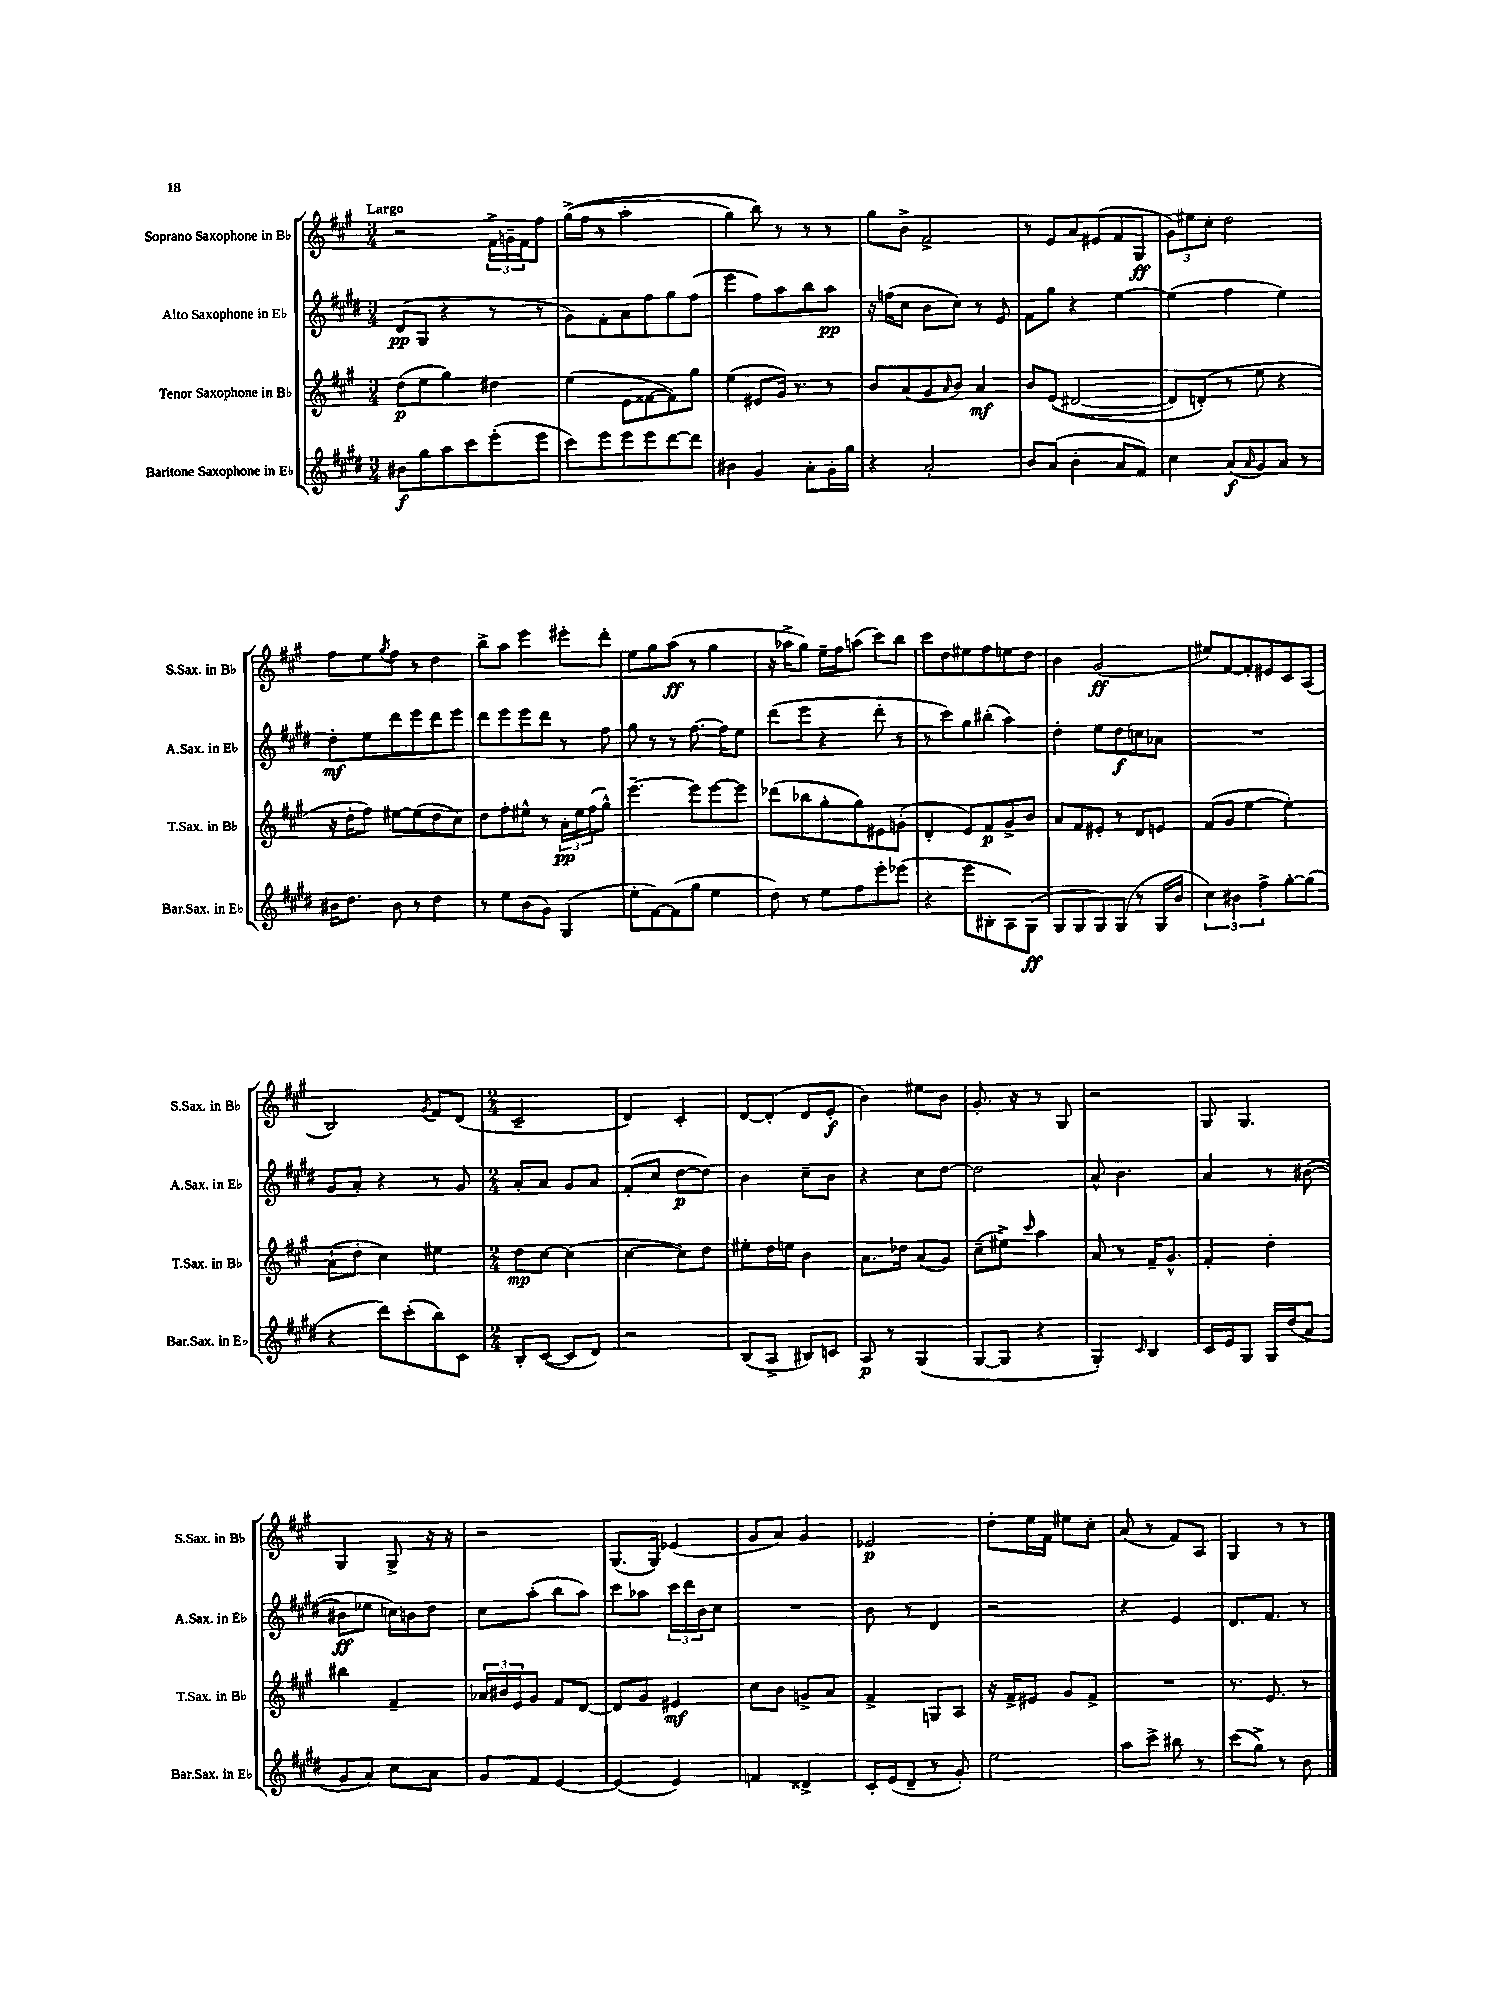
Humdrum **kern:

**kern	**kern	**kern	**kern
*staff4	*staff3	*staff2	*staff1
*clefG2	*clefG2	*clefG2	*clefG2
*k[f#c#g#d#]	*k[f#c#g#]	*k[f#c#g#d#]	*k[f#c#g#]
*M3/4	*M3/4	*M3/4	*M3/4
8b#	(8dd	(8d#	2r
8gg#	8ee	8G#	.
8aa	4gg#)	4r	.
8ccc#	.	.	.
(8eee'	4dd#	8r	24f#^
.	.	.	24g~
.	.	.	24f#
8eee	.	8r	8ff#
=	=	=	=
8ccc#)	(4ee	8g#)	&((16gg#^
.	.	.	16ff#
8eee	.	8f#'	8r
8eee	8e	8a	2aa'
8eee	[8f##	8ff#	.
[8ddd#	8f##])	8gg#	.
8ddd#]	8gg#	(8ff#	.
=	=	=	=
4b#	(4ee	4eee	4gg#)
4g#	8e#	8ff#)	8bb&)
.	16g#)	8aa	8r
.	8.r	.	.
8a'	.	8bb	8r
16g#'	8r	8aa	8r
16gg#	.	.	.
=	=	=	=
4r	8b	16r	8gg#
.	.	(16ff	.
.	(8a	8cc#	8b^
2a'	8g#	8b	2f#^
.	16qqa	.	.
.	8b)	8cc#)	.
.	4a	8r	.
.	.	8e	.
=	=	=	=
8b	8b	8f#	8r
(8a	&((8e	8gg#	8e
4b'	[2d#	4r	8a
.	.	.	(8e#
8a	.	[4ee	8f#
8f#)	.	.	8G#
=	=	=	=
4cc#	8d#])	(4ee]	12g#)
.	.	.	12ee#
.	(8d'&)	.	.
.	.	.	12cc#'
(8a	8r	4ff#	2dd
16qqa	.	.	.
8g#)	8ee	.	.
8a	4r	4ee)	.
8r	.	.	.
=	=	=	=
16b#	16r	8dd#'	8ff#
8.dd#	16dd'	.	.
.	8ff#)	8ee	8ee
.	.	.	8qgg#
8b#	[8ee#	8ddd#	8ff#
8r	(8ee#]	8eee	8r
4dd#	8dd	8ddd#	4dd
.	8cc#)	8eee	.
=	=	=	=
8r	8dd	8ddd#	8bb^
8ee	8ff#'	8eee	8aa
(8b	8ee#^^	8eee	4eee
8g#)	8r	8ddd#	.
(4G#	24a'	8r	8eee#'
.	24ee#	.	.
.	(24ff#	.	.
.	8gg#^^)	8ff#	8ddd'
=	=	=	=
8ee'	[4.eee~	8gg#	8ee
[8f#)	.	8r	8gg#
(8f#]	.	8r	(8aa
8gg#	8eee]	[8.ff#	8r
4ee	[8eee	.	4gg#
.	.	16ff#]	.
.	8eee]	8ee	.
=	=	=	=
8dd#)	(8ddd-	(8ddd#	16r
.	.	.	16aa-^
8r	8bb-	8eee	8gg#)
8ee	8gg#'	4r	16ee~
.	.	.	16ff#
8ff#	8gg#)	.	(8aa
8eee'	8e#	8ddd#'	8ccc#)
(8eee-	(8g'	8r	8bb
=	=	=	=
4r	4d'	8r	8ccc#
.	.	8ccc#)	8dd
8eee	8e)	8gg#	8ee#
8B#'	8f#	(8bb#'	8ff#
8A)	8g#^	4aa)	8ee
(8G#	8b	.	8dd
=	=	=	=
8G#	8a	4dd#'	4b
8G#	8f#	.	.
8G#)	8e#'	8ee	(2g#
(8G#	8r	8dd#	.
8r	8d	8cc	.
16G#	8e	8a-	.
16b	.	.	.
=	=	=	=
6cc#)	(8f#	2.r	8ee#)
.	8g#	.	[8f#
6b#	.	.	.
.	[4ee	.	8f#']
6ff#^	.	.	.
.	.	.	8e#
[8gg#'	4ee'])	.	8c#
(8gg#]	.	.	(8A
=	=	=	=
4r	(8a`	8g#	2B)
.	8dd'	8a'	.
8ddd#)	4cc#)	4r	.
(8ccc#'	.	.	.
.	.	.	8qg#
8bb)	4ee#	8r	8f#
8c#	.	8g#	(8d
=	=	=	=
*M2/4	*M2/4	*M2/4	*M2/4
8B'	8dd	8a'	2c#~
([8c#	[8cc#	8a	.
8c#]	(4cc#]	8g#	.
8d#)	.	8a	.
=	=	=	=
2r	[4cc#	(8f#'	4d)
.	.	8cc#	.
.	8cc#])	[8dd#	4c#'
.	8dd	8dd#])	.
=	=	=	=
(8B	8ee#'	4b	[8d
8A^	16dd	.	(8d']
.	16ee	.	.
8B#)	4b	8cc#~	8d
8c	.	8b	8e'
=	=	=	=
8A	8.a	4r	4b)
8r	.	.	.
.	16dd-	.	.
(4G#	(8a	8cc#	8ee#
.	8g#)	[8dd#	8b
=	=	=	=
[8G#	(8cc#~	2dd#]	8.g#'
8G#]	8ee#^)	.	.
.	.	.	16r
.	16qqccc#	.	.
4r	4aa	.	8r
.	.	.	8G#
=	=	=	=
4G#')	8a	8a^^	2r
.	8r	4.b	.
16qqc#	.	.	.
4B	16f#~	.	.
.	8.g#^^	.	.
=	=	=	=
16c#	4f#'	4a	8G#
16e	.	.	.
8G#	.	.	4.G#
16G#	4dd'	8r	.
(16dd#	.	.	.
8a	.	([8b#	.
=	=	=	=
8g#	4bb#	8b#]	4G#
8a)	.	8ee-	.
8cc#	4f#~	16cc)	8G#^
.	.	16b	.
8a	.	8dd#	16r
.	.	.	16r
=	=	=	=
8g#	24a-	8cc#	2r
.	24b#	.	.
.	24e	.	.
8f#	8g#	(8aa'	.
[4e	8f#	8bb	.
.	[8d	8aa)	.
=	=	=	=
(4e]	8d]	8ccc#	(8.G#
.	8g#	8aa-	.
.	.	.	16G#)
4e)	4e#	24ccc#	(4e-
.	.	24ddd#	.
.	.	24b	.
.	.	8cc#	.
=	=	=	=
4f	8cc#	2r	8g#
.	8b	.	8a)
4d##^	8g^	.	4g#
.	8a	.	.
=	=	=	=
16c#'	4f#^	8b	2e-
(16e	.	.	.
8d#~	.	8r	.
8r	8G	4d#	.
8g#')	8A	.	.
=	=	=	=
2ee	16r	2r	8dd'
.	16f#^	.	.
.	8e#	.	16ee
.	.	.	16f#
.	8g#	.	8ee#
.	8f#^	.	8cc#'
=	=	=	=
8aa	2r	4r	(8a
8ccc#^	.	.	8r
8bb#	.	4e	8f#)
8r	.	.	8A
=	=	=	=
(8ccc#	8.r	8.d#	4G#
8gg#^)	.	.	.
.	8.e	8.f#	.
8r	.	.	8r
8b	8r	8r	8r
==	==	==	==
*-	*-	*-	*-
